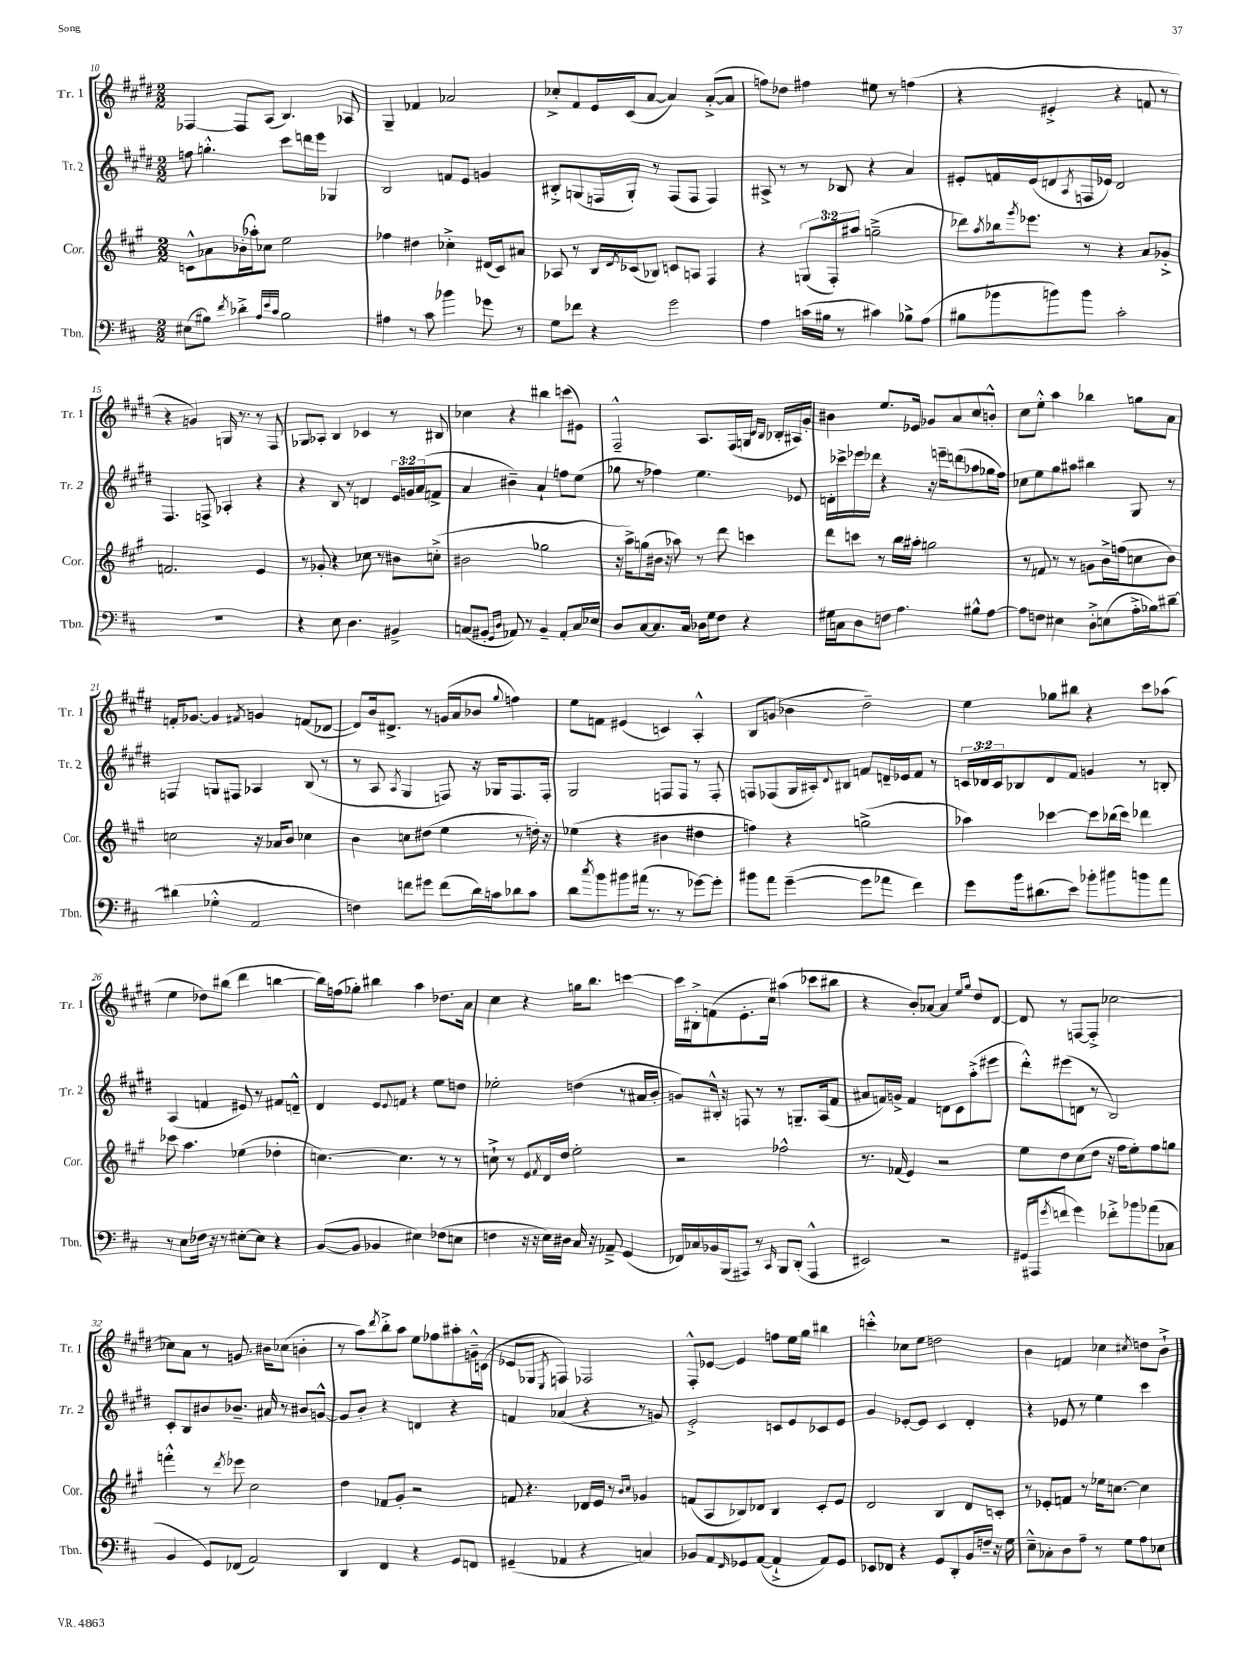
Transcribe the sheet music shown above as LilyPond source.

<<
\new StaffGroup <<
\new Staff = "s0" \with { instrumentName = "Tr. 1" shortInstrumentName = "Tr. 1" } {
    \clef treble \key e \major \numericTimeSignature \time 2/2
    fes4~ fes8 a8( b4.) aes8 |
    gis4-- fes'4 aes'2 |
    ces''8-.-> fis'8 e'16 cis'16( a'8~ a'4) a'8~-.->( a'8 |
    f''8) des''8 fis''4 eis''8 r8 f''4( |
    r4 eis'4-.-> r4 f'8 r8 |
    r4 g'4) g16 r8. r8 fis8 |
    ges8 aes8-. b4 ces'4 r8 bis8 |
    ces''4 r4 bis''4 c'''8( eis'8) |
    fis2---^ a8. fis16( g16 \grace { cis'16 b16 } bes16-. ais16) gis'16-. |
    bis'4 e''8. ees'16 ges'8 a'8 cis''8 b'8-.-^ |
    cis''8 e''8-.-^ a''4 bes''4 g''8 a'8 |
    f'16-. ges'8.~ ges'4 \acciaccatura { fis'8 } g'4 f'8( des'8~ |
    des'8) b'16 dis'8.-> r8 g'16( a'16 bes'8 \appoggiatura { gis''8 } f''4) |
    e''8 f'8 eis'4( c'4) a4-.-^ |
    b8 g'8( bes'4 dis''2--) |
    e''4 ges''8 bis''8 r4 cis'''8 aes''8( |
    e''4 des''8) bis''8( dis'''4 b''4~ |
    b''16) f''16( ges''8-.) bis''4 a''4 des''8. a'16 |
    cis''4 r4 g''16 b''8. c'''4~ |
    c'''16 bis16-.-> f'8( e'8.-. cis''16) ais''4( ces'''8 bis''8 |
    r4 b'8-.) aes'8~ aes'4 \grace { e''16 gis''16 } dis''8 dis'8~ |
    dis'8 r8 f8~ f8-.-> ces''2~ |
    ces''8 a'8 r8 g'8. bis'16 ces''8( b'4-. |
    r8 a''8) \acciaccatura { dis'''8 } b''8-.-> a''8 e''8 fes''8 ais''8-. g'16---^ c'16( |
    ees'8 ges8 \acciaccatura { e8 } f4) fes2 |
    fis8-.-^ ees'8~ ees'4 f''8 e''16 gis''16 bis''4 |
    c'''4-.-^ ces''8 e''8 d''2 |
    b'4 f'4 ces''4 \acciaccatura { cis''8 } d''8 b'8-!-> \bar "|." |
}
\new Staff = "s1" \with { instrumentName = "Tr. 2" shortInstrumentName = "Tr. 2" } {
    \clef treble \key e \major \numericTimeSignature \time 2/2 \override Staff.TupletNumber.text = #tuplet-number::calc-fraction-text
    f''8 g''4.-.-^ cis'''8 d'''16 e'''16 ges4 |
    b2 f'8 e'8 g'4 |
    bis8-.-> g8( f16 g16-.) r8 f8( f8 f4) |
    ais8-> r8 r8 bes8 r4 a'4 |
    eis'8-. f'16 eis'16( d'8 \acciaccatura { a8 } f16 ees'16) d'2 |
    fis4. f8-> aes4-. r4 |
    r4 b8 r8 d'4 \tuplet 3/2 { e'16 g'16 a'16( } f'8-> |
    a'4 bis'4--) a'4-! f''8 e''8( |
    ges''8 r8 fes''4) e''4. ees'8 |
    d'16-. ces'''16-> ees'''16 des'''16 r4 r16 e'''16-- d'''8( aes''8 ges''16 fis''16) |
    ces''8 e''8 gis''8 ais''8 bis''4 gis8 r8 |
    f4 g8 fis8 aes4 b8( r8 |
    r8 a8 \acciaccatura { a8 } gis4 f8) r16 ges16 f8. f16-. |
    gis2 f8 f8 r8 f8-. |
    f8 fes8( gis16 ais16-.) \appoggiatura { dis'8 } bis8 f'8 d'16-- ees'16 f'8 r8 |
    \tuplet 3/2 { c'16 des'16 c'16 } bes8 des'8 fis'8 g'4 r8 b8-. |
    a4( f'4 eis'8) r8 fis'8 d'8---^ |
    dis'4 e'8 \appoggiatura { e'8 } f'8 r4 e''8 d''8 |
    ees''2-. d''4( r8 ais'16 b'16-. |
    g'8) bis16-.-^ r16 f8 r8 r8 g8.-- a16( fis'8 |
    ais'8 f'16) g'16-> f'4 d'8 cis'8 a''8-.->( eis'''8 |
    dis'''8-.-^) eis'''8( d'8 r8 b2) |
    cis'8-. b8 bis'8 bes'8.-- ais'16 r8 bis'8 g'8~-^ |
    g'8 b'8-. r4 d'4 r4 |
    f'4 aes'4( r4 r8 g'8) |
    e'2-.-> c'8 e'8 ces'8 e'8 |
    gis'4 ees'8~-. ees'8 cis'4 dis'4-. |
    r4 ees'8 r8 e''4 cis'''4 \bar "|." |
}
\new Staff = "s2" \with { instrumentName = "Cor." shortInstrumentName = "Cor." } {
    \clef treble \key a \major \numericTimeSignature \time 2/2 \override Staff.TupletNumber.text = #tuplet-number::calc-fraction-text
    c'8-^ aes'8 bes'16-.( aes''16-.) ces''8 e''2 |
    fes''4 dis''4 ces''4-.-> dis'16( cis'16) ais'8 |
    aes8 r8 b16 \acciaccatura { d'8 } ces'16( bes8) c'8 a8 fis4 |
    r4 \tuplet 3/2 { g8( fis8-.) ais''8 } g''2--->( |
    des'''8) \acciaccatura { a''8 } bes''16 \acciaccatura { gis'''8 } ees'''8. r8 r4 a'8 ges'8-.-> |
    f'2. e'4 |
    r8 ges'8-. r4 ces''8 r8 bis'8 c''8-.->( |
    bis'2 ges''2 |
    r16 a''16->) g''8( bis'16 r16 aes''8) r8 d'''8 c'''4 |
    d'''8 c'''8 r8 b''16 ais''16-. g''2 |
    r8 f'8 r8 r8 g'8 b'16-> f''16( c''8 b'8) |
    c''2 r16 aes'16 b'8 ces''4 |
    b'4 c''8 dis''8( e''4 r8 d''16-.) r16 |
    ees''4( r4 bis'4 dis''4 |
    f''4) r4 g''2->( |
    aes''4) ces'''4~ ces'''8 bes''16( ces'''16) des'''4 |
    ces'''8 a''4. ees''4( des''4-. |
    c''4.~) c''4. r8 r8 |
    c''8-!-> r8 e'8 \acciaccatura { fis'8 } d'16 d''16 e''2-. |
    r2 fes''2-^ |
    r8. fes'16( e'4) r2 |
    e''8 d''8 cis''8( d''8 r16 fis''16 e''8-.) fis''8 g''8 |
    f'''4-.-^ r8 \acciaccatura { d'''8 } ees'''8 cis''2 |
    d''4 fes'8 gis'8-. r2 |
    f'8 r4. des'16 e'16 r8 \grace { b'16 cis''16 } ges'4 |
    f'8( a8 bes8) des'8 bes4 cis'8-. e'8 |
    d'2 b4 d'8 c'8-. |
    r8 ees'8-. f'8 r8 ees''16 c''8.~ c''4 \bar "|." |
}
\new Staff = "s3" \with { instrumentName = "Tbn." shortInstrumentName = "Tbn." } {
    \clef bass \key d \major \numericTimeSignature \time 2/2
    eis8( bis8) \acciaccatura { fis'8 } des'4-.-> \grace { a32 e'32 cis'32 } bis2 |
    ais4 r8 cis'8 bes'4 ges'8 r8 |
    g8 fes'8 r4 g'2 |
    a4 c'16( bis16 r8 cis'4) bes8-> a8( |
    bis8 bes'8 b'8) b'8 cis'2-. |
    R1 |
    r4 e8 d4. bis,4-> |
    c8( bis,8-. \grace { g,16 d16 } aes,8) r8 bis,4-- aes,8-. c16 ees16 |
    d8 cis8~ cis8. cis16 des16 g16 fis8 r4 |
    gis16 c16 d8 f8 a4. bis8-^ a8~ |
    a8 f8 eis4 d8-.-> e8( a16-.-> bes16) dis'8~-- |
    dis'4( ges4-.-^ a,2 |
    f4) f'8 gis'8 f'8( d'16) c'16 des'8 c'8 |
    d'8 \acciaccatura { cis''8 } b'8 bis'8 ais'16( r8. r8 ges'8~) ges'8-. |
    bis'8 a'8 g'4~--( g'8 aes'8 fis'4) |
    g'8 b'16 dis'8.( e'8) bes'8-. bis'8 b'8 a'8 |
    r8 e8 fes16 r16 r8 eis8~-. eis8 r4 |
    b,8~( b,8 bes,4 eis4) fes8( e8 |
    f4 r16 r16 e16) dis16 cis16 r16 aes,8---> g,4( |
    fes,16) ces16 bes,16 b,,16( ais,,8) r8 \grace { cis,16 } b,,8 d,8-.( ais,,4-^ |
    eis,2) r2 |
    gis,16( ais,,16 \acciaccatura { g'8 } f'8 g'4) fes'8-.-> bes'8 aes'8( ces8 |
    b,4 g,8) fes,8( a,2) |
    d,4 fis,4 r4 g,8 f,8 |
    gis,4--( aes,4 r4 c4) |
    bes,8 a,8 \grace { fis,16 } ges,8 a,8~( a,4-!-> a,8) ges,8 |
    ees,8 fes,8 r4 g,8 d,8-. b,16 f16-- r16 g16 |
    e8---^ ces8-. d8 a8-- r8 g8 a8 ees8 \bar "|." |
}
>>
>>
\layout { \context { \Score currentBarNumber = #10 } }
